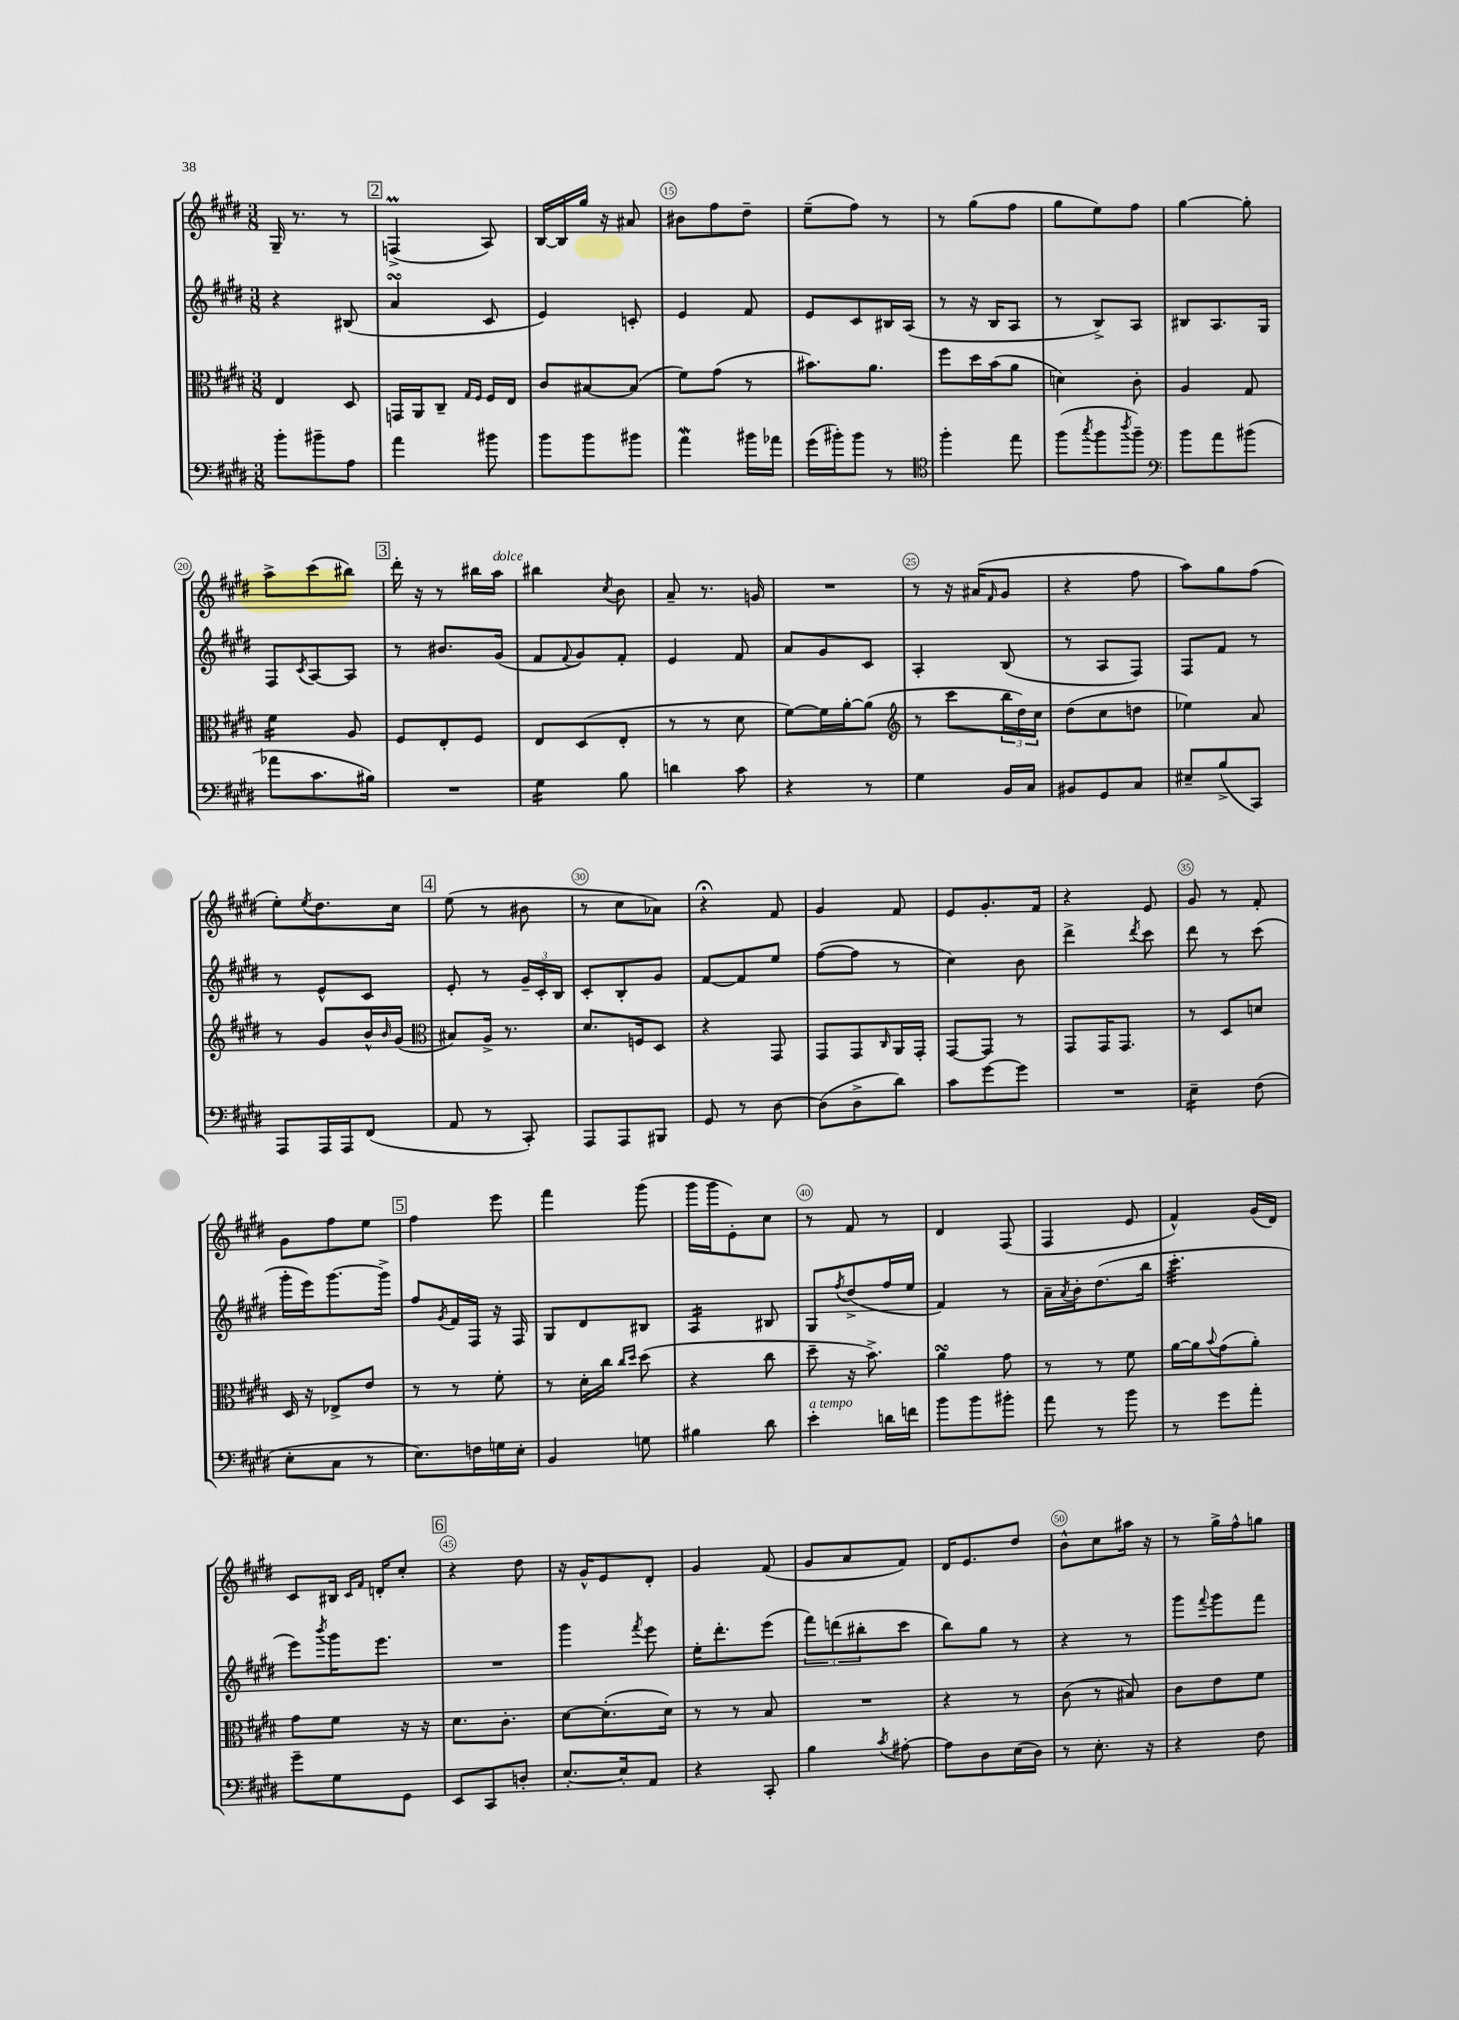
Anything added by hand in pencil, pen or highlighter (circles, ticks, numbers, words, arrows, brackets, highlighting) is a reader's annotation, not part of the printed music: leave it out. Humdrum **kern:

**kern	**kern	**kern	**kern
*staff4	*staff3	*staff2	*staff1
*clefF4	*clefC3	*clefG2	*clefG2
*k[f#c#g#d#]	*k[f#c#g#d#]	*k[f#c#g#d#]	*k[f#c#g#d#]
*M3/8	*M3/8	*M3/8	*M3/8
8b'	4E	4r	16G#~
.	.	.	8.r
8b#~	.	.	.
8A	8D#	(8B#	8r
=	=	=	=
4a	16GG	4a	(4F^
.	16AA	.	.
.	8C#~	.	.
.	16qqG#	.	.
.	16qqF#	.	.
8b#	16F#	8c#	8A)
.	16E	.	.
=	=	=	=
8b	8c#	4e)	[16B
.	.	.	16B]
8b	[8B#	.	16gg#
.	.	.	16r
8b#	(8B#]	8c'	8a#
=	=	=	=
4a	8f#)	4e	8b#
.	(8g#	.	8ff#
16b#	8r	8f#	8dd#~
16a-	.	.	.
=	=	=	=
(16g#	8.b#)	8e	(8ee~
16b#')	.	.	.
8b#	.	8c#	8ff#)
.	8.a	.	.
8r	.	16B#	8r
.	.	(16A	.
=	=	=	=
*clefC4	*	*	*
4ff#'	8ff#	8r	8r
.	16dd#	16r	(8gg#
.	(16b	16B	.
8ee	8a	8A	8ff#
=	=	=	=
(8ff#	4d)	8r	8gg#
8qgg#	.	.	.
8ff#	.	8B^)	8ee)
8qaa	.	.	.
8ff#~)	8c#'	8A	8ff#
=	=	=	=
*clefF4	*	*	*
8b	4A	8B#	[4gg#
8a	.	8.A	.
(8b#	8G#	.	8gg#']
.	.	16G#	.
=	=	=	=
8a-	4f#	8F#	8aa^
.	.	8qc#	.
8.c#	.	[8A	(8ccc#
.	8A	8A]	8bb#)
16B#)	.	.	.
=	=	=	=
4.r	8F#	8r	16ddd#'
.	.	.	16r
.	8E'	8.b#	8r
.	8F#	.	16bb#
.	.	(16g#	16aa
=	=	=	=
4G#	8E	8f#	4bb#
.	.	8qqf#	.
.	(8D#	8g#)	.
.	.	.	8qcc#
8B	8E'	8f#'	8b
=	=	=	=
4d	8r	4e	8a~
.	8r	.	8.r
8c#	8d#	8f#	.
.	.	.	16g
=	=	=	=
4r	[8f#)	8a	4.r
.	16f#]	8g#	.
.	[16a'	.	.
8r	(8a]	8c#	.
=	=	=	=
*	*clefG2	*	*
4G#	8r	4A'	8r
.	8ccc#	.	16r
.	.	.	(16a#
.	.	.	16qqf#
16BB	24bb	(8B	8g#
.	24dd#)	.	.
16C#	.	.	.
.	24cc#	.	.
=	=	=	=
8BB#	(8dd#	8r	4r
8GG#	8cc#	8A	.
8C#	8dd	8F#)	8ff#
=	=	=	=
8E#~	4ee-)	8F#	8aa)
(8B^	.	8f#	8gg#
8CC#)	8a	8r	(8ff#
=	=	=	=
8AAA	8r	8r	8ee')
.	.	.	8qee
16AAA	8g#	8e^^	8.dd#
16AAA	.	.	.
(8FF#	16b^^	8c#	.
.	16qqb	.	.
.	(16g#	.	16cc#
=	=	=	=
*	*clefC3	*	*
8AA	8B#)	8e'	(8ee
8r	16A^	8r	8r
.	8.r	.	.
8CC#')	.	24g#~	8b#
.	.	24c#'	.
.	.	24B	.
=	=	=	=
8AAA	8.d#	8c#'	8r
8AAA	.	8B'	8cc#
.	16F	.	.
8BBB#	8D#	8g#	8a-)
=	=	=	=
8GG#	4r	[8f#	4r;
8r	.	8f#]	.
[8D#	8GG#	8ee	8f#
=	=	=	=
(8D#]	8GG#	([8ff#	4g#
8D#^	8GG#	8ff#]	.
.	16qqC#	.	.
8d#)	16AA	8r	8f#
.	16GG#'	.	.
=	=	=	=
8c#	[8GG#	4cc#)	8e
[8g#	8GG#]	.	8.g#'
8g#]	8r	8b	.
.	.	.	16f#
=	=	=	=
4.r	8GG#	4ddd#^	4r
.	16GG#	.	.
.	8.GG#	.	.
.	.	8qddd#	.
.	.	8ccc#	8e
=	=	=	=
4E~	8r	8ddd#	8g#
.	8D#	8r	8r
(8F#	8d	(8ccc#	8f#'
=	=	=	=
8E'	16D#	16ggg#'	8g#
.	16r	16eee)	.
8C#	8E-^	[8.ggg#	8ff#
8r	8e	.	8ee
.	.	16ggg#^]	.
=	=	=	=
8.E)	8r	8ff#	4ff#
.	.	8qg#	.
.	8r	16f#	.
16F	.	16F#	.
16G	8f#'	16r	8eee
16E'	.	16F#	.
=	=	=	=
4BB	8r	8G#	4fff#
.	16d#'	8d#	.
.	16cc#	.	.
.	16qqcc#	.	.
.	16qqdd#	.	.
8G	(8dd#	8B#	(8ggg#
=	=	=	=
4B#	4r	4A	16ggg#
.	.	.	16ggg#
.	.	.	8e')
8d#	8cc#	8B#	8cc#
=	=	=	=
4e'	8dd#~	8G#	8r
.	.	8qff#	.
.	16r	(8dd#^	8f#
.	8.b^)	.	.
16d	.	16ff#	8r
16f	.	16ee	.
=	=	=	=
8b	4a	4f#)	4d#
8b	.	.	.
8b#'	8g#	8r	(8F#
=	=	=	=
8a	8r	16a~	4F#
.	.	8qa	.
.	.	16b'	.
8r	8r	(8.dd#	.
8b	8f#	.	8e
.	.	16bb	.
=	=	=	=
8r	[16a	4.ccc#'	4f#^^)
.	16a]	.	.
.	8qqb	.	.
8g#	(8g#	.	.
8a'	8a')	.	(16g#
.	.	.	16d#)
=	=	=	=
8g#~	8g#	8eee)	8c#
.	.	8qbbb	.
8G#	8f#	16ggg#	16B#
.	.	.	16qqc#
.	.	.	16qqf#
.	.	8.eee	16d'
8GG#	16r	.	8cc#'
.	16r	.	.
=	=	=	=
8EE	8.d#	4.r	4r
8CC#	.	.	.
.	8.c#'	.	.
8D'	.	.	8dd#
=	=	=	=
[8.E'	[8d#	4ggg#	16r
.	.	.	16g#^^
.	(8.d#']	.	8e
16E']	.	.	.
.	.	8qfff#	.
8AA	.	8eee	8d#'
.	16d#)	.	.
=	=	=	=
4r	8r	16ee'	4g#
.	.	8.ddd#'	.
.	8r	.	.
8CC#'	8B	(8eee	(8f#
=	=	=	=
4B	4.r	12fff#)	8g#
.	.	(12ddd	.
.	.	.	8a
.	.	12bb#'	.
8qc#	.	.	.
[8A#'	.	8ccc#	8f#)
=	=	=	=
8A#]	4r	8bb)	16d#
.	.	.	8.e
8D#	.	8gg#	.
(16E	8r	8r	8dd#
16D#)	.	.	.
=	=	=	=
8r	(8c#	4r	8b^^
8.E'	8r	.	8cc#
.	8B#)	8r	16aa#
16r	.	.	16r
=	=	=	=
4r	8c#	8ggg#	8r
.	.	8qqfff#	.
.	8e	8ggg#	16gg#^
.	.	.	16ff#^^
8F#	8f#	8fff#	8gg
==	==	==	==
*-	*-	*-	*-
